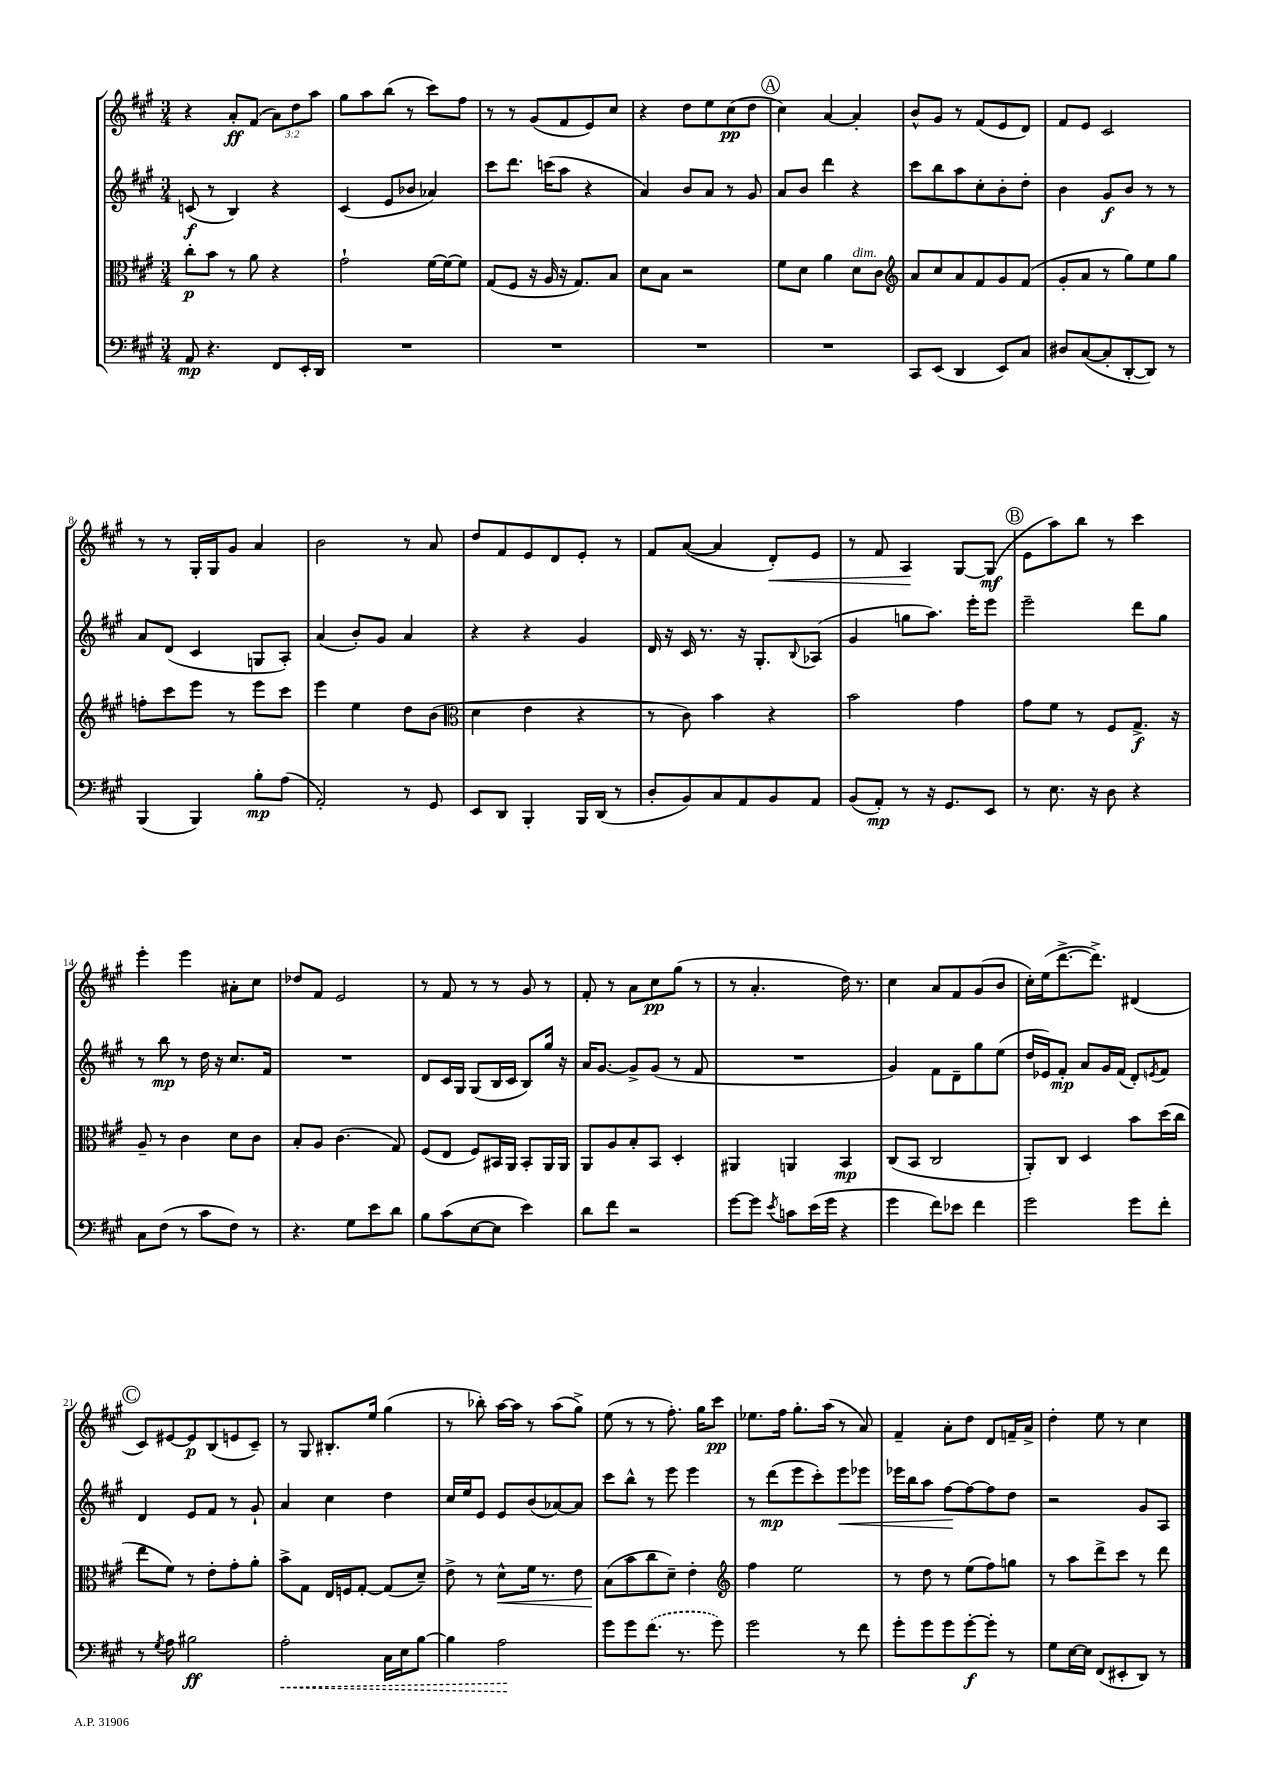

**kern	**kern	**kern	**kern
*staff4	*staff3	*staff2	*staff1
*clefF4	*clefC3	*clefG2	*clefG2
*k[f#c#g#]	*k[f#c#g#]	*k[f#c#g#]	*k[f#c#g#]
*M3/4	*M3/4	*M3/4	*M3/4
8AA	8cc#'	(8c	4r
4.r	8b	8r	.
.	8r	4B)	8a'
.	8a	.	(8f#
8FF#	4r	4r	12a)
.	.	.	12dd
16EE'	.	.	.
.	.	.	12aa
16DD	.	.	.
=	=	=	=
2.r	2g#`	(4c#	8gg#
.	.	.	8aa
.	.	8e	(8bb
.	.	8b-	8r
.	[16f#	4a-)	8ccc#)
.	16f#_	.	.
.	8f#]	.	8ff#
=	=	=	=
2.r	(8G#	8ccc#	8r
.	8F#	8.ddd	8r
.	16r	.	(8g#
.	16A	(16ccc	.
.	16r	8aa	8f#
.	8.G#)	.	.
.	.	4r	8e)
.	8B	.	8cc#
=	=	=	=
2.r	8d	4a)	4r
.	8B	.	.
.	2r	8b	8dd
.	.	8a	8ee
.	.	8r	(8cc#
.	.	8g#	8dd
=	=	=	=
2.r	8f#	8a	4cc#)
.	8d	8b	.
.	4a	4ddd	[4a
.	8d	4r	4a']
.	8c#	.	.
=	=	=	=
*	*clefG2	*	*
8CC#	8a	8ccc#	8b^^
(8EE	8cc#	8bb	8g#
4DD	8a	8aa	8r
.	8f#	8cc#'	(8f#
8EE)	8g#	8b'	8e
8C#	(8f#	8dd'	8d)
=	=	=	=
8D#	8g#'	4b	8f#
([8C#	8a	.	8e
8C#']	8r	8g#	2c#
[8DD'	8gg#)	8b	.
8DD])	8ee	8r	.
8r	8gg#	8r	.
=	=	=	=
(4BBB	8ff'	8a	8r
.	8ccc#	(8d	8r
4BBB)	8eee	4c#	16G#'
.	.	.	16G#
.	8r	.	8g#
8B'	8eee	8G	4a
(8A	8ccc#	8A')	.
=	=	=	=
2AA')	4eee	(4a	2b
.	4ee	8b')	.
.	.	8g#	.
8r	8dd	4a	8r
8GG#	(8b	.	8a
=	=	=	=
*	*clefC3	*	*
8EE	4d	4r	8dd
8DD	.	.	8f#
4BBB'	4e	4r	8e
.	.	.	8d
16BBB	4r	4g#	8e'
(16DD	.	.	.
8r	.	.	8r
=	=	=	=
8D'	8r	16d	8f#
.	.	16r	.
8BB)	8c#)	16c#	([8a
.	.	8.r	.
8C#	4b	.	4a]
8AA	.	16r	.
.	.	8.G#'	.
8BB	4r	.	8d')
.	.	8qqB	.
8AA	.	(8A-	8e
=	=	=	=
(8BB	2b	4g#	8r
8AA')	.	.	8f#
8r	.	8gg	4A
16r	.	8.aa)	.
8.GG#	.	.	.
.	4g#	.	[8G#
.	.	16eee'	.
8EE	.	8eee	(8G#]
=	=	=	=
8r	8g#	2eee~	8e
8.E	8f#	.	8aa)
.	8r	.	8bb
16r	.	.	.
8D	8F#	.	8r
4r	8.G#^	8ddd	4ccc#
.	.	8gg#	.
.	16r	.	.
=	=	=	=
8C#	8A~	8r	4eee'
(8F#	8r	8bb	.
8r	4c#	8r	4eee
8c#	.	16dd	.
.	.	16r	.
8F#)	8d	8.cc#	8a#'
8r	8c#	.	8cc#
.	.	16f#	.
=	=	=	=
4.r	8B'	2.r	8dd-
.	8A	.	8f#
.	(4.c#	.	2e
8G#	.	.	.
8e	.	.	.
8d	8G#)	.	.
=	=	=	=
8B	(8F#	8d	8r
(8c#	8E	16c#	8f#
.	.	16G#	.
[8E	8F#)	(8G#	8r
8E]	16BB#	16B	8r
.	16AA	16c#	.
4e)	8BB#'	8B)	8g#
.	16AA	16gg#	8r
.	16AA	16r	.
=	=	=	=
8d	8AA	16a	8f#'
.	.	[8.g#	.
8f#	8A	.	8r
2r	8B'	8g#^]	8a
.	8BB	(8g#	8cc#
.	4D'	8r	(8gg#
.	.	8f#	8r
=	=	=	=
[8g#	4AA#	2.r	8r
8g#]	.	.	4.a'
8qe	.	.	.
8c	4AA	.	.
(16e	.	.	.
16g#	.	.	.
4r	4BB	.	16dd)
.	.	.	8.r
=	=	=	=
4g#	(8C#	4g#)	4cc#
.	8BB	.	.
8f#)	2C#	8f#	8a
8e-	.	8d~	8f#
4f#	.	8gg#	(8g#
.	.	(8ee	8b
=	=	=	=
2g#	8AA')	16dd	16cc#')
.	.	16e-)	(16ee
.	8C#	8f#'	[8.ddd^
.	4D	8a	.
.	.	.	8.ddd^])
.	.	16g#	.
.	.	(16f#	.
8g#	8b	8d')	(4d#
.	.	8qe	.
8f#'	(16dd	8f#	.
.	16cc#	.	.
=	=	=	=
8r	8ee	4d	8c#)
8qG#	.	.	.
8A	8f#)	.	[8e#
2B#	8r	8e	8e#]
.	8e'	8f#	(8B
.	8g#'	8r	8e
.	8a'	8g#`	8c#~)
=	=	=	=
2A'	8b^	4a	8r
.	8G#	.	8G#
.	16E	4cc#	8.B#'
.	16F	.	.
.	[8G#'	.	.
.	.	.	16ee
16C#	(8G#]	4dd	(4gg#
16E	.	.	.
[8B	8d~)	.	.
=	=	=	=
4B]	8e^	16cc#	8r
.	.	16ee	.
.	8r	8e	8bb-')
2A	8d^^	8e	[16aa
.	.	.	16aa]
.	16f#	(8b	8r
.	8.r	.	.
.	.	[8a-)	(8aa
.	8e	8a-]	8gg#^)
=	=	=	=
8g#	(8B	8ccc#	(8ee
8g#	8b	8bb^^	8r
(8.f#	8cc#	8r	8r
.	8d~)	8eee	8.ff#')
8.r	.	.	.
.	4e'	4eee	.
.	.	.	16gg#
8g#)	.	.	8ccc#
=	=	=	=
*	*clefG2	*	*
2g#	4ff#	8r	8.ee-
.	.	(8ddd	.
.	.	.	16ff#
.	2ee	8eee	8.gg#'
.	.	8ccc#')	.
.	.	.	(16aa
8r	.	8eee	8r
8f#	.	8eee-	8a)
=	=	=	=
8g#'	8r	16eee-	4f#~
.	.	16bb	.
8g#	8dd	8aa	.
8g#	8r	[8ff#	8a'
[8g#'	(8ee	8ff#_	8dd
8g#']	8ff#)	8ff#]	8d
8r	8gg	8dd	16f~
.	.	.	16a^
=	=	=	=
8G#	8r	2r	4dd'
[16E	8aa	.	.
16E]	.	.	.
(8FF#	8ddd^	.	8ee
8EE#'	8ccc#	.	8r
8DD)	8r	8g#	4cc#
8r	8ddd	8A	.
==	==	==	==
*-	*-	*-	*-
